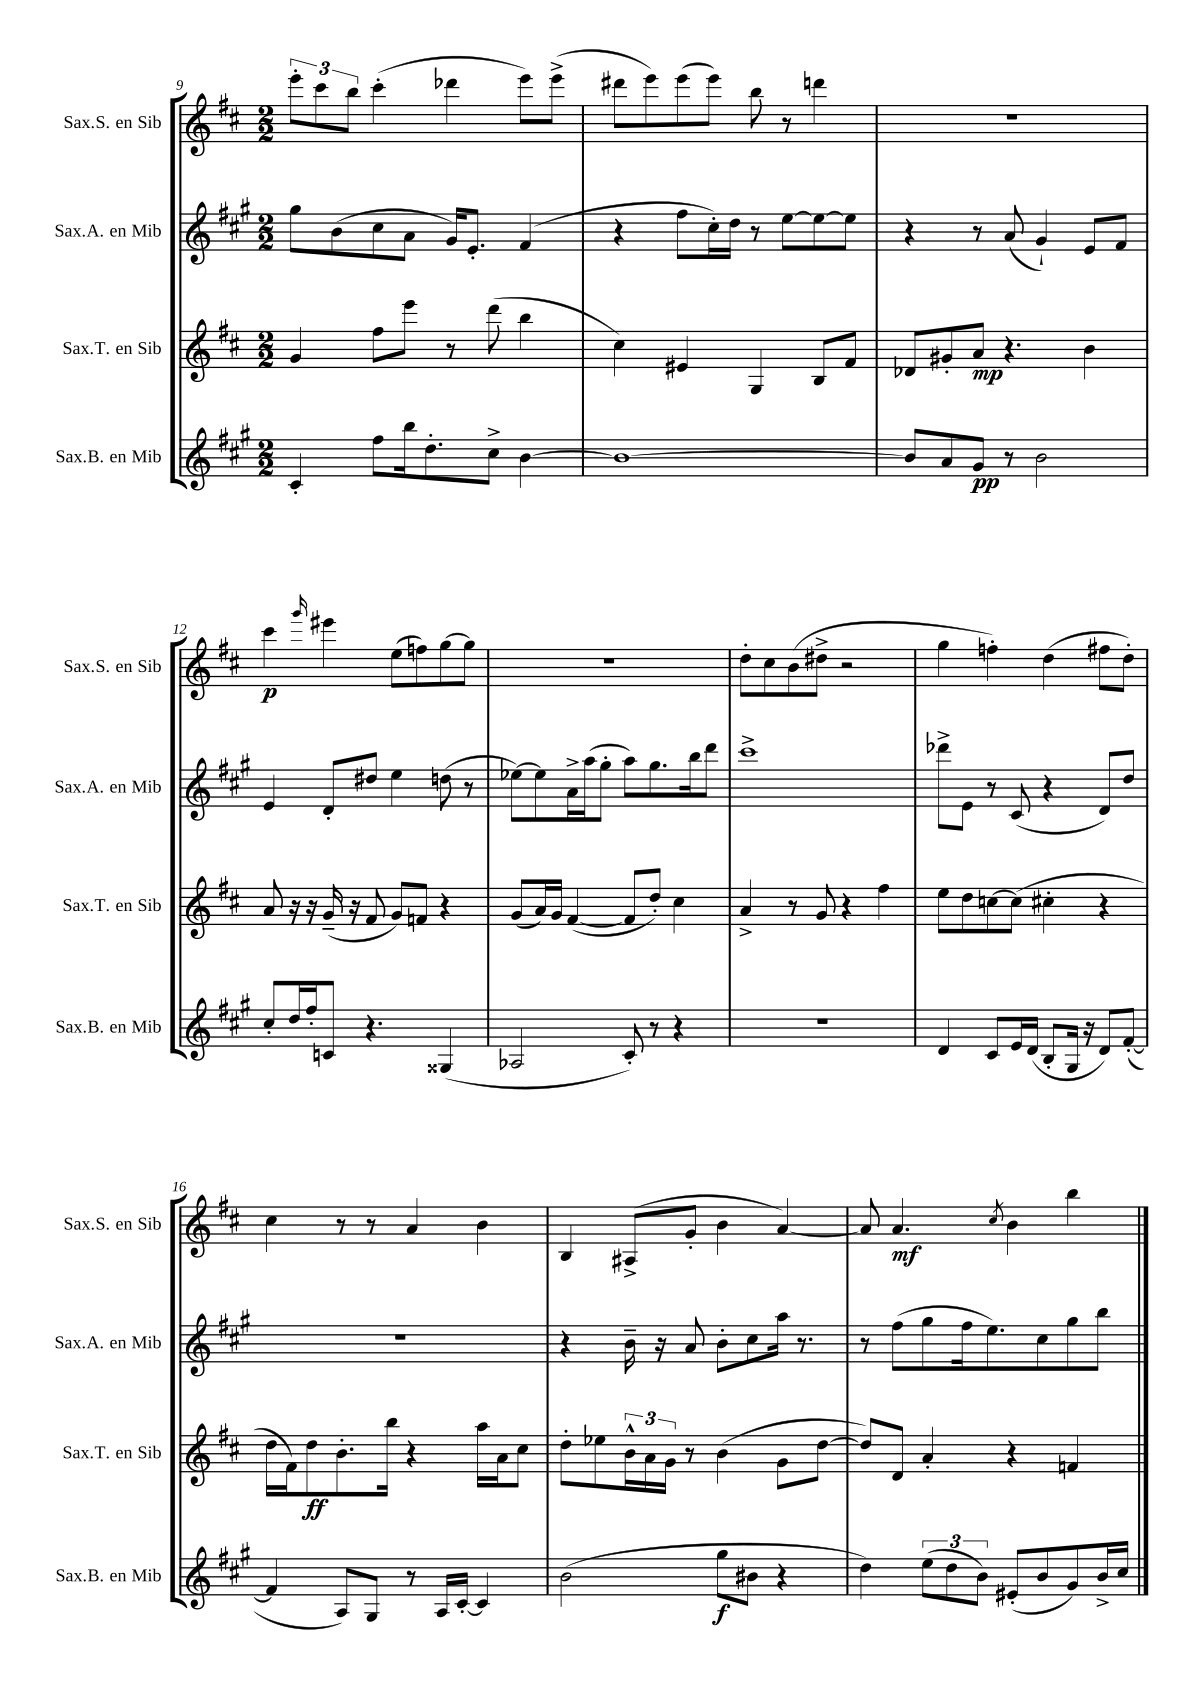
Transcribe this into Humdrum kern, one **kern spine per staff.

**kern	**kern	**kern	**kern
*staff4	*staff3	*staff2	*staff1
*clefG2	*clefG2	*clefG2	*clefG2
*k[f#c#g#]	*k[f#c#]	*k[f#c#g#]	*k[f#c#]
*M2/2	*M2/2	*M2/2	*M2/2
4c#'	4g	8gg#	12eee'
.	.	.	12ccc#
.	.	(8b	.
.	.	.	12bb
8ff#	8ff#	8cc#	(4ccc#'
16bb	8eee	8a	.
8.dd'	.	.	.
.	8r	16g#)	4ddd-
.	.	8.e'	.
8cc#^	(8ddd	.	.
[4b	4bb	(4f#	8eee)
.	.	.	(8eee^
=	=	=	=
1b_	4cc#)	4r	8ddd#
.	.	.	8eee)
.	4e#	8ff#	(8eee
.	.	16cc#')	8eee)
.	.	16dd	.
.	4G	8r	8bb
.	.	[8ee	8r
.	8B	8ee_	4ddd
.	8f#	8ee]	.
=	=	=	=
8b]	8d-	4r	1r
8a	8g#'	.	.
8g#	8a	8r	.
8r	4.r	(8a	.
2b	.	4g#`)	.
.	4b	8e	.
.	.	8f#	.
=	=	=	=
8cc#'	8a	4e	4ccc#
16dd	16r	.	.
16ff#'	16r	.	.
.	.	.	16qqggg
8c	(16g~	8d'	4eee#
.	16r	.	.
4.r	8f#	8dd#	.
.	8g)	4ee	(8ee
.	8f	.	8ff)
(4G##	4r	(8dd	[8gg
.	.	8r	8gg]
=	=	=	=
2A-	(8g	[8ee-)	1r
.	16a)	8ee-]	.
.	16g	.	.
.	([4f#	16a^	.
.	.	(16aa	.
.	.	8gg#'	.
8c#')	8f#]	8aa)	.
8r	8dd')	8.gg#	.
4r	4cc#	.	.
.	.	16bb	.
.	.	8ddd	.
=	=	=	=
1r	4a^	1ccc#^	8dd'
.	.	.	8cc#
.	8r	.	(8b
.	8g	.	8dd#^
.	4r	.	2r
.	4ff#	.	.
=	=	=	=
4d	8ee	8ddd-^	4gg
.	8dd	8e	.
8c#	[8cc	8r	4ff')
16e	(8cc]	(8c#	.
(16d	.	.	.
8B'	4cc#'	4r	(4dd
16G#	.	.	.
16r	.	.	.
8d)	4r	8d)	8ff#
([8f#'	.	8dd	8dd')
=	=	=	=
4f#]	16dd	1r	4cc#
.	16f#)	.	.
.	8dd	.	.
8A)	8.b'	.	8r
8G#	.	.	8r
.	16bb	.	.
8r	4r	.	4a
16A	.	.	.
[16c#'	.	.	.
4c#]	16aa	.	4b
.	16a	.	.
.	8cc#	.	.
=	=	=	=
(2b	8dd'	4r	4B
.	8ee-	.	.
.	24b^^	16b~	(8A#^
.	24a	.	.
.	.	16r	.
.	24g	.	.
.	8r	8a	8g'
8gg#	(4b	8b'	4b
8b#	.	8cc#	.
4r	8g	16aa	[4a)
.	.	8.r	.
.	[8dd	.	.
=	=	=	=
4dd)	8dd])	8r	8a]
.	8d	(8ff#	4.a
(12ee	4a'	8gg#	.
12dd	.	.	.
.	.	16ff#	.
12b)	.	.	.
.	.	8.ee)	.
.	.	.	8qcc#
(8e#'	4r	.	4b
8b	.	8cc#	.
8g#)	4f	8gg#	4bb
16b^	.	8bb	.
16cc#	.	.	.
==	==	==	==
*-	*-	*-	*-
